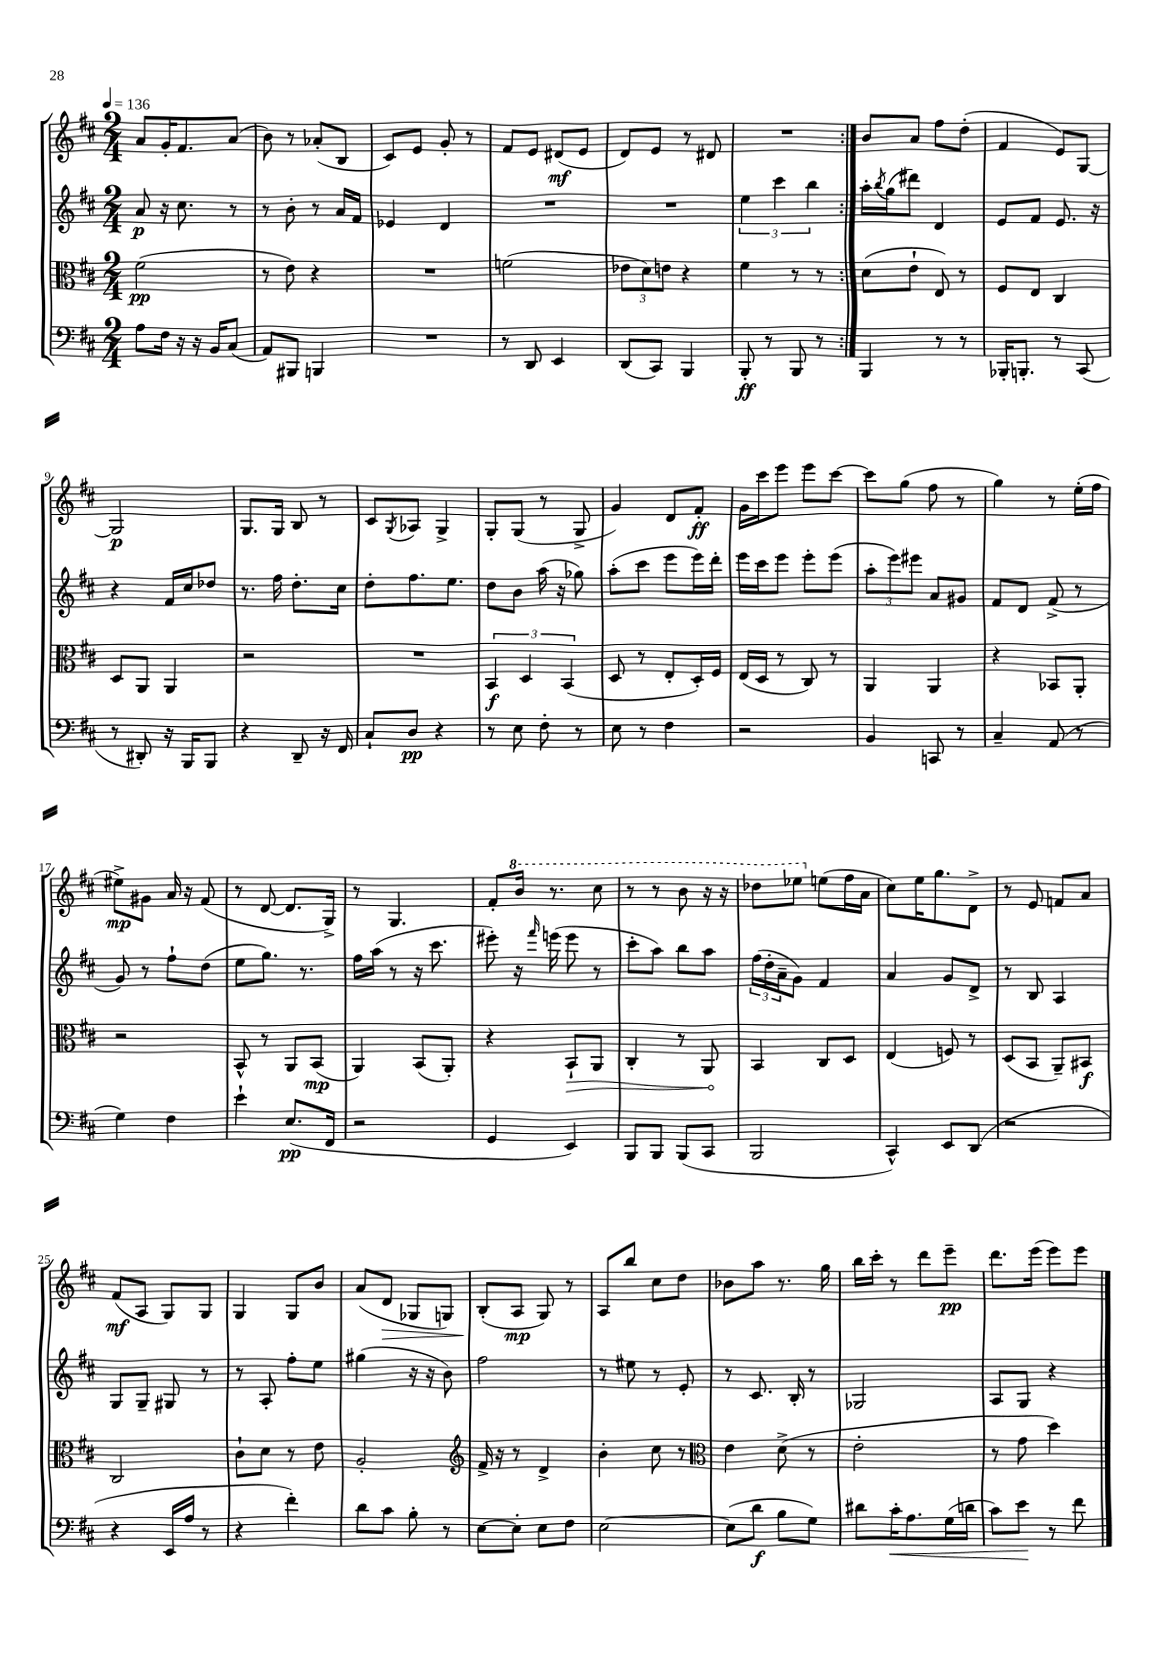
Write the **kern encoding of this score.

**kern	**dynam	**kern	**dynam	**kern	**dynam	**kern	**dynam
*part4	*part4	*part3	*part3	*part2	*part2	*part1	*part1
*staff4	*staff4	*staff3	*staff3	*staff2	*staff2	*staff1	*staff1
*clefF4	*	*clefC3	*	*clefG2	*	*clefG2	*
*k[f#c#]	*	*k[f#c#]	*	*k[f#c#]	*	*k[f#c#]	*
*M2/4	*	*M2/4	*	*M2/4	*	*M2/4	*
*MM136	*	*MM136	*	*MM136	*	*MM136	*
=1	=1	=1	=1	=1	=1	=1	=1
8A\L	.	(2f#\	pp	8a/	p	8a/L	.
16F#\Jk	.	.	.	16r	.	16g'/K	.
16r	.	.	.	8.cc#\	.	8.f#/	.
16r	.	.	.	.	.	.	.
16BB/KL	.	.	.	.	.	.	.
(8C#/J	.	.	.	8r	.	(8a/J	.
=2	=2	=2	=2	=2	=2	=2	=2
8AA/L)	.	8r	.	8r	.	8b\)	.
8BBB#X/J	.	8e\)	.	8b'\	.	8r	.
4BBBn/	.	4r	.	8r	.	(8a-X'/L	.
.	.	.	.	16a/LL	.	8B/J	.
.	.	.	.	16f#/JJ	.	.	.
=3	=3	=3	=3	=3	=3	=3	=3
2r	.	2r	.	4e-X/	.	8c#/L)	.
.	.	.	.	.	.	8e/J	.
.	.	.	.	4d/	.	8g'/	.
.	.	.	.	.	.	8r	.
=4	=4	=4	=4	=4	=4	=4	=4
8r	.	(2fn\	.	2r	.	8f#/L	.
8DD/	.	.	.	.	.	8e/J	.
4EE/	.	.	.	.	.	(8d#X/L	mf
.	.	.	.	.	.	8e/J	.
=5	=5	=5	=5	=5	=5	=5	=5
(8DD/L	.	12e-X\L	.	2r	.	8d/L)	.
.	.	12d\)	.	.	.	.	.
8CC#/J)	.	.	.	.	.	8e/J	.
.	.	12en\J	.	.	.	.	.
4BBB/	.	4r	.	.	.	8r	.
.	.	.	.	.	.	8d#X/	.
=6	=6	=6	=6	=6	=6	=6	=6
8BBB'/	ff	4f#\	.	6ee\	.	2r	.
8r	.	.	.	.	.	.	.
.	.	.	.	6ccc#\	.	.	.
8BBB/	.	8r	.	.	.	.	.
.	.	.	.	6bb\	.	.	.
8r	.	8r	.	.	.	.	.
=7:|!	=7:|!	=7:|!	=7:|!	=7:|!	=7:|!	=7:|!	=7:|!
4BBB/	.	(8d\L	.	16aa'\LL	.	8b/L	.
.	.	.	.	8qbb/	.	.	.
.	.	.	.	(16gg\J	.	.	.
.	.	8e`\J	.	8ddd#X\J)	.	8a/J	.
8r	.	8E/)	.	4d/	.	8ff#\L	.
8r	.	8r	.	.	.	(8dd'\J	.
=8	=8	=8	=8	=8	=8	=8	=8
16BBB-X'/KL	.	8F#/L	.	8e/L	.	4f#/	.
8.BBBn'/J	.	.	.	.	.	.	.
.	.	8E/J	.	8f#/J	.	.	.
8r	.	4C#/	.	8.e/	.	8e/L)	.
(8CC#/	.	.	.	.	.	[8G/J	.
.	.	.	.	16r	.	.	.
!!LO:LB:g=z
=9	=9	=9	=9	=9	=9	=9	=9
8r	.	8D/L	.	4r	.	2G/]	p
8DD#X'/)	.	8AA/J	.	.	.	.	.
16r	.	4AA/	.	16f#/LL	.	.	.
16BBB/KL	.	.	.	16cc#/J	.	.	.
8BBB/J	.	.	.	8dd-X/J	.	.	.
=10	=10	=10	=10	=10	=10	=10	=10
4r	.	2r	.	8.r	.	8.G/L	.
.	.	.	.	16ff#\	.	16G/Jk	.
8DD~/	.	.	.	8.dd'\L	.	8B/	.
16r	.	.	.	.	.	8r	.
16FF#/	.	.	.	16cc#\Jk	.	.	.
=11	=11	=11	=11	=11	=11	=11	=11
8C#`/L	.	2r	.	8dd'\L	.	8c#/L	.
.	.	.	.	.	.	8qG/	.
8D/J	pp	.	.	8.ff#\	.	8A-X/J	.
4r	.	.	.	.	.	4G^/	.
.	.	.	.	8.ee\J	.	.	.
=12	=12	=12	=12	=12	=12	=12	=12
8r	.	6BB/	f	8dd\L	.	8G'/L	.
8E\	.	.	.	8b\J	.	(8G/J	.
.	.	6D/	.	.	.	.	.
8F#'\	.	.	.	(16aa\	.	8r	.
.	.	.	.	16r	.	.	.
.	.	(6BB/	.	.	.	.	.
8r	.	.	.	8gg-X\)	.	8G^/	.
=13	=13	=13	=13	=13	=13	=13	=13
8E\	.	8D/	.	(8aa'\L	.	4g/)	.
8r	.	8r	.	8ccc#\J	.	.	.
4F#\	.	8E'/L	.	8eee\L	.	8d/L	.
.	.	16D'/L)	.	16eee\L)	.	8f#'/J	ff
.	.	16F#/JJ	.	16ddd'\JJ	.	.	.
=14	=14	=14	=14	=14	=14	=14	=14
2r	.	(16E/LL	.	16eee\LL	.	16g\LL	.
.	.	16D/JJ	.	16ccc#\J	.	16ccc#\J	.
.	.	8r	.	8eee\J	.	8eee\J	.
.	.	8C#/)	.	8eee'\L	.	8eee\L	.
.	.	8r	.	(8eee\J	.	[8ccc#\J	.
=15	=15	=15	=15	=15	=15	=15	=15
4BB/	.	4AA/	.	12aa'\L	.	8ccc#\L]	.
.	.	.	.	12eee\)	.	.	.
.	.	.	.	.	.	(8gg\J	.
.	.	.	.	12eee#X\J	.	.	.
8CCn/	.	4AA/	.	8a/L	.	8ff#\	.
8r	.	.	.	8g#X/J	.	8r	.
=16	=16	=16	=16	=16	=16	=16	=16
4C#~/	.	4r	.	8f#/L	.	4gg\)	.
.	.	.	.	8d/J	.	.	.
(8AA/	.	8BB-X/L	.	(8f#^/	.	8r	.
8r	.	8AA'/J	.	8r	.	(16ee'\LL	.
.	.	.	.	.	.	16ff#\JJ	.
!!LO:LB:g=z
=17	=17	=17	=17	=17	=17	=17	=17
4G\)	.	2r	.	8g/)	.	8ee#X^\L)	mp
.	.	.	.	8r	.	8g#X\J	.
4F#\	.	.	.	8ff#`\L	.	16a/	.
.	.	.	.	.	.	16r	.
.	.	.	.	(8dd\J	.	(8f#/	.
=18	=18	=18	=18	=18	=18	=18	=18
4e`\	.	8BB^^/	.	8ee\L	.	8r	.
.	.	8r	.	8.gg\J)	.	[8d/	.
(8.E/L	pp	8AA/L	.	.	.	8.d/L]	.
.	.	.	.	8.r	.	.	.
.	.	(8BB/J	mp	.	.	.	.
16FF#/Jk	.	.	.	.	.	16G^/Jk)	.
=19	=19	=19	=19	=19	=19	=19	=19
2r	.	4AA/)	.	16ff#\LL	.	8r	.
.	.	.	.	(16aa\JJ	.	.	.
.	.	.	.	8r	.	4.G/	.
.	.	(8BB/L	.	16r	.	.	.
.	.	.	.	8.ccc#\	.	.	.
.	.	8AA'/J)	.	.	.	.	.
=20	=20	=20	=20	=20	=20	=20	=20
4GG/	.	4r	.	8eee#X'\)	.	8f#'/L	.
*	*	*	*	*	*	*8va	*
.	.	.	.	16r	.	16bb/Jk	.
.	.	.	.	16qqfff#/	.	.	.
.	.	.	.	(16eeen\	.	8.r	.
!	!	!	!LO:HP:b	!	!	!	!
4EE/)	.	8BB`/L	>	8eee\	.	.	.
.	.	8AA/J	.	8r	.	8ccc#\	.
=21	=21	=21	=21	=21	=21	=21	=21
8BBB/L	.	4C#'/	.	8ccc#'\L	.	8r	.
8BBB/J	.	.	.	8aa\J)	.	8r	.
(8BBB/L	.	8r	.	8bb\L	.	8bb\	.
8CC#/J	.	8AA/	.	8aa\J	.	16r	.
.	.	.	.	.	.	16r	.
.	.	.	]	.	.	.	.
=22	=22	=22	=22	=22	=22	=22	=22
2BBB/	.	4BB/	.	(24ff#\LL	.	8ddd-X\L	.
.	.	.	.	24dd'\	.	.	.
.	.	.	.	24a~\J	.	.	.
.	.	.	.	8g\J)	.	8eee-X\J	.
*	*	*	*	*	*	*X8va	*
.	.	8C#/L	.	4f#/	.	(8een\L	.
.	.	8D/J	.	.	.	16ff#\L	.
.	.	.	.	.	.	16a\JJ	.
=23	=23	=23	=23	=23	=23	=23	=23
4CC#^^/)	.	(4E/	.	4a/	.	8cc#\L)	.
.	.	.	.	.	.	16ee\K	.
.	.	.	.	.	.	8.gg\	.
8EE/L	.	8Fn/)	.	8g/L	.	.	.
(8DD/J	.	8r	.	8d^/J	.	8d^\J	.
=24	=24	=24	=24	=24	=24	=24	=24
2r	.	(8D/L	.	8r	.	8r	.
.	.	8BB/J	.	8B/	.	8e/	.
.	.	8AA~/L)	.	4A/	.	8fn/L	.
.	.	8BB#X/J	f	.	.	8a/J	.
!!LO:LB:g=z
=25	=25	=25	=25	=25	=25	=25	=25
4r	.	2C#/	.	8G/L	.	(8f#/L	mf
.	.	.	.	8G~/J	.	8A/J	.
16EE/LL	.	.	.	8G#X/	.	8G/L)	.
16A/JJ	.	.	.	.	.	.	.
8r	.	.	.	8r	.	8G/J	.
=26	=26	=26	=26	=26	=26	=26	=26
4r	.	8c#`\L	.	8r	.	4G/	.
.	.	8d\J	.	8A'/	.	.	.
4f#'\)	.	8r	.	8ff#'\L	.	8G/L	.
.	.	8e\	.	8ee\J	.	8b/J	.
=27	=27	=27	=27	=27	=27	=27	=27
8d\L	.	2A'/	.	(4gg#X\	.	(8a/L	.
!	!	!	!	!	!	!	!LO:HP:b
8c#\J	.	.	.	.	.	8d/J	>
8B'\	.	.	.	16r	.	8G-X/L	.
.	.	.	.	16r	.	.	.
8r	.	.	.	8b\)	.	8Gn/J)	.
=28	=28	=28	=28	=28	=28	=28	=28
*	*	*clefG2	*	*	*	*	*
[8E\L	.	16f#^/	.	2ff#\	.	(8B'/L	.
.	.	16r	.	.	.	.	.
8E'\J]	.	8r	.	.	.	8A/J	] mp
8E\L	.	4d^/	.	.	.	8G/)	.
8F#\J	.	.	.	.	.	8r	.
=29	=29	=29	=29	=29	=29	=29	=29
[2E\	.	4b'\	.	8r	.	8A/L	.
.	.	.	.	8ee#X\	.	8bb/J	.
.	.	8cc#\	.	8r	.	8cc#\L	.
.	.	8r	.	8e'/	.	8dd\J	.
=30	=30	=30	=30	=30	=30	=30	=30
*	*	*clefC3	*	*	*	*	*
(8E\L]	.	4e\	.	8r	.	8b-X\L	.
8d\J	f	.	.	8.c#/	.	8aa\J	.
8B\L	.	(8d^\	.	.	.	8.r	.
.	.	.	.	16B'/	.	.	.
8G\J)	.	8r	.	8r	.	.	.
.	.	.	.	.	.	16gg\	.
=31	=31	=31	=31	=31	=31	=31	=31
8d#X\L	.	2e'\	.	2G-X/	.	16bb\LL	.
.	.	.	.	.	.	16ccc#'\JJ	.
!	!LO:HP:b	!	!	!	!	!	!
16c#'\K	<	.	.	.	.	8r	.
8.A\	.	.	.	.	.	.	.
.	.	.	.	.	.	8ddd\L	.
(16G\L	.	.	.	.	.	8eee~\J	pp
16dn\JJ	.	.	.	.	.	.	.
=32	=32	=32	=32	=32	=32	=32	=32
8c#\L)	.	8r	.	8A/L	.	8.ddd\L	.
8e\J	.	8g\	.	8G/J	.	.	.
.	.	.	.	.	.	(16eee\Jk	.
8r	[	4dd\)	.	4r	.	8eee\L)	.
8f#\	.	.	.	.	.	8eee\J	.
==	==	==	==	==	==	==	==
*-	*-	*-	*-	*-	*-	*-	*-
